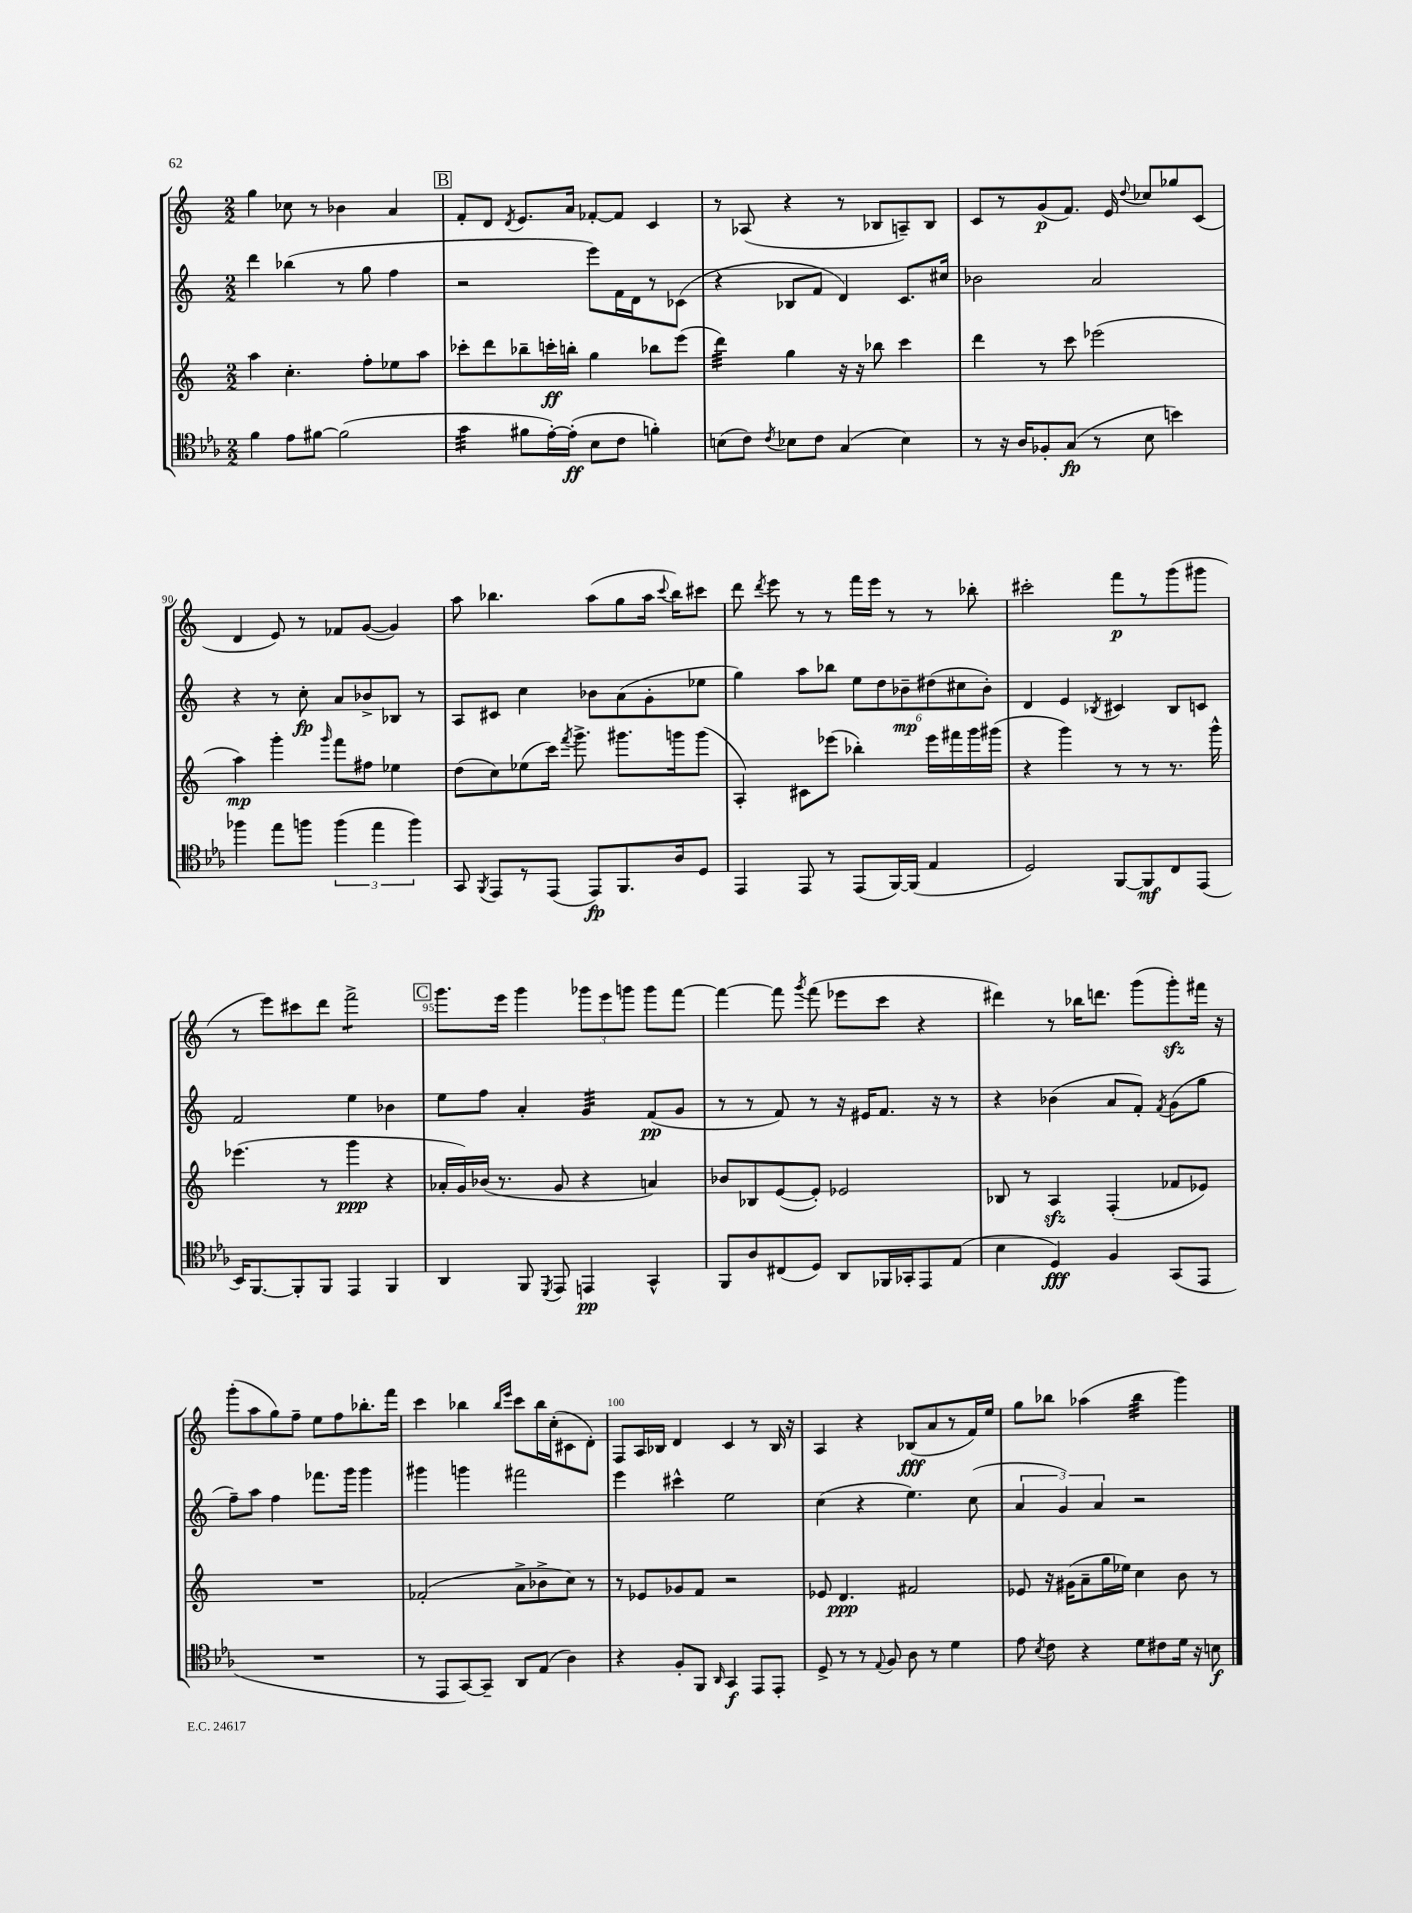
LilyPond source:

<<
\new StaffGroup <<
\new Staff = "s0" {
    \clef treble \key c \major \numericTimeSignature \time 2/2
    \autoBeamOff g''4 ces''8 r8 bes'4 a'4 |
    \mark \markup { \box "B" } f'8[-. d'8] \acciaccatura { d'8 } e'8.[ a'16] fes'8[~-. fes'8] c'4 |
    r8 aes8( r4 r8 bes8[ a8--) bes8] |
    c'8[ r8 g'8\p( f'8.]) e'16 \appoggiatura { d''8 } ces''8[ ges''8 c'8]( |
    d'4 e'8) r8 fes'8[ g'8]~( g'4) |
    a''8 bes''4. a''8[( g''8 a''16] \appoggiatura { c'''8 } bes''16[) cis'''8] |
    d'''8 \acciaccatura { d'''8 } e'''8 r8 r8 f'''16[ e'''16] r8 r8 bes''8-. |
    cis'''2-. f'''8[\p r8 g'''8( gis'''8] |
    r8 e'''8[) cis'''8 d'''8] f'''2:8-> |
    \mark \markup { \box "C" } g'''8.[ e'''16] g'''4 \tuplet 3/2 { ges'''8[ e'''8 g'''8] } g'''8[ f'''8]~ |
    f'''4~ f'''8 \acciaccatura { g'''8 } f'''8( ees'''8[ c'''8] r4 |
    dis'''4) r8 bes''16[ d'''8.] g'''8[( g'''8-.\sfz) fis'''16] r16 |
    g'''8[-.( a''8 g''8) f''8]-- e''8[ f''8 bes''8.-. f'''16] |
    c'''4 bes''4 \grace { bes''16[ e'''16] } c'''8[ bes''16 c''16-.( cis'8 d'8]-.) |
    f8[ a16 bes16] d'4 c'4 r8 bes16 r16 |
    a4 r4 bes8[\fff( a'8 r8 f'16) e''16] |
    g''8[ bes''8] aes''4( bes''4:32 g'''4) \bar "|." |
}
\new Staff = "s1" {
    \clef treble \key c \major \numericTimeSignature \time 2/2
    \autoBeamOff d'''4 bes''4( r8 g''8 f''4 |
    \mark \markup { \box "B" } r2 e'''8[) f'16 d'16 r8 ces'8]( |
    r4 bes8[ f'8] d'4) c'8.[ cis''16] |
    bes'2 a'2 |
    r4 r8 c''8-.\fp a'8[ bes'8-> bes8] r8 |
    a8[ cis'8] c''4 bes'8[ a'8( g'8-. ees''8] |
    g''4) a''8[ bes''8] \tuplet 6/4 { e''8[ d''8 bes'8--\mp dis''8( cis''8 bes'8]-.) } |
    d'4 e'4 \acciaccatura { bes8 } cis'4 bes8[ c'8] |
    f'2 e''4 bes'4 |
    \mark \markup { \box "C" } e''8[ f''8] a'4-. g'4:32 f'8[\pp( g'8] |
    r8 r8 f'8) r8 r16 eis'16[ f'8.] r16 r8 |
    r4 bes'4( a'8[ f'8]-.) \acciaccatura { f'8 } g'8[( g''8] |
    f''8[--) a''8] f''4 fes'''8.[ g'''16] g'''4 |
    gis'''4 g'''4 fis'''2 |
    e'''4 cis'''4-^ e''2 |
    c''4( r4 e''4.) c''8( |
    \tuplet 3/2 { a'4 g'4) a'4 } r2 \bar "|." |
}
\new Staff = "s2" {
    \clef treble \key c \major \numericTimeSignature \time 2/2
    \autoBeamOff a''4 c''4.-. f''8[-. ees''8 a''8] |
    \mark \markup { \box "B" } ces'''8[-. d'''8 bes''8-- c'''16-.\ff b''16]-. g''4 bes''8[ e'''8]( |
    d'''4:32) g''4 r16 r16 bes''8 c'''4 |
    d'''4 r8 c'''8 ees'''2( |
    a''4\mp) g'''4-. \grace { g'''16 } f'''8[ fis''8] ees''4 |
    d''8[( c''8) ees''8( c'''16]) \acciaccatura { f'''8 } g'''8.-> gis'''8.[ g'''16 g'''8]( |
    a4-.) cis'8[ ees'''8]( bes''4-.) ees'''16[ fis'''16 g'''16 gis'''16]( |
    r4 g'''4) r8 r8 r8. g'''16-^ |
    ees'''4.( r8 g'''4\ppp r4 |
    \mark \markup { \box "C" } aes'16[-. g'16) bes'16]( r8. g'8 r4 a'4) |
    bes'8[ bes8 e'8~( e'8]-.) ees'2 |
    bes8 r8 a4\sfz f4-.( fes'8[ ees'8]) |
    R1 |
    fes'2-.( a'8[-> bes'8-> c''8]) r8 |
    r8 ees'8[ ges'8 f'8] r2 |
    ees'8 d'4.\ppp fis'2 |
    ees'8 r16 gis'16[( a'8-- g''16 ees''16]) c''4 b'8 r8 \bar "|." |
}
\new Staff = "s3" {
    \clef tenor \key ees \major \numericTimeSignature \time 2/2
    \autoBeamOff f'4 ees'8[ fis'8]~ fis'2( |
    \mark \markup { \box "B" } g'4:32 fis'8[ ees'16~-.) ees'16]-.\ff( bes8[ c'8] f'4-.) |
    b8[( c'8]) \acciaccatura { c'8 } bes8[ c'8] g4( bes4) |
    r8 r16 aes16[ fes8-. g8]\fp( r8 bes8 b'4) |
    fes''4 ees''8[ f''8] \tuplet 3/2 { f''4( ees''4 f''4) } |
    g,8 \acciaccatura { f,8 } ees,8[ r8 ees,8]( ees,8[\fp) f,8. aes16 d8] |
    ees,4 ees,8 r8 ees,8[( f,16~) f,16]( ees4 |
    d2) f,8[~ f,8\mf c8 ees,8]( |
    bes,16[) f,8.~ f,8-. f,8] ees,4 f,4 |
    \mark \markup { \box "C" } aes,4 f,8 \acciaccatura { d,8 } ees,8 e,4\pp g,4-^ |
    f,8[ aes8 cis8( d8]) aes,8[ fes,16 ges,16-. ees,8 ees8]( |
    bes4 d4\fff) f4 g,8[( ees,8] |
    R1 |
    r8 ees,8[ g,8~) g,8]-- aes,8[ ees8]( aes4) |
    r4 f8[-. f,8] \grace { aes,16 } g,4\f ees,8[ ees,8]-. |
    d8-> r8 r8 \appoggiatura { ees8 } f8 aes8 r8 d'4 |
    ees'8 \acciaccatura { bes8 } c'8 r4 d'8[ cis'8 d'16] r16 b8\f \bar "|." |
}
>>
>>
\layout { \context { \Score currentBarNumber = #86 \override BarNumber.break-visibility = ##(#f #t #t) barNumberVisibility = #(every-nth-bar-number-visible 5) } }
